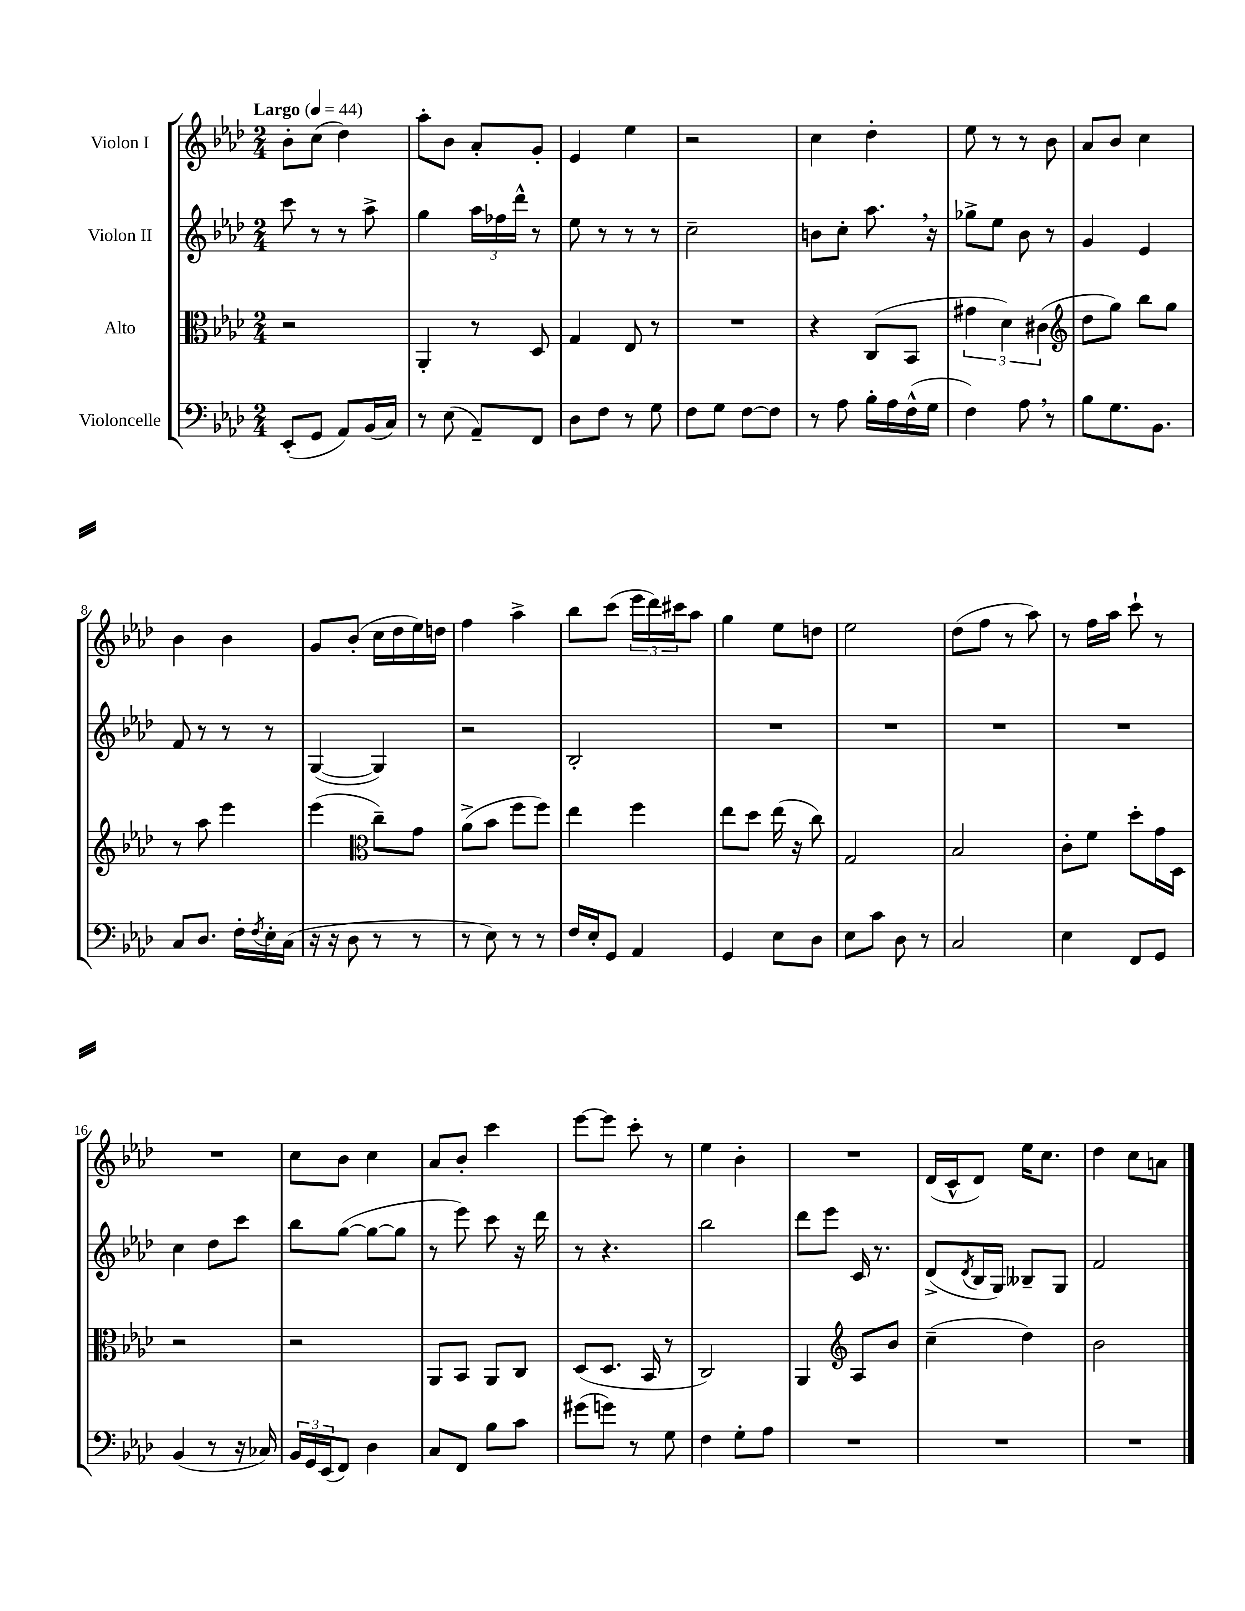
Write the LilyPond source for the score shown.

<<
\new StaffGroup <<
\new Staff = "s0" \with { instrumentName = "Violon I" } {
    \clef treble \key aes \major \numericTimeSignature \time 2/4 \tempo "Largo" 4 = 44
    bes'8-. c''8( des''4) |
    aes''8-. bes'8 aes'8-. g'8-. |
    ees'4 ees''4 |
    r2 |
    c''4 des''4-. |
    ees''8 r8 r8 bes'8 |
    aes'8 bes'8 c''4 |
    bes'4 bes'4 |
    g'8 bes'8-.( c''16 des''16 ees''16) d''16 |
    f''4 aes''4-> |
    bes''8 c'''8( \tuplet 3/2 { ees'''16 des'''16) cis'''16 } aes''8 |
    g''4 ees''8 d''8 |
    ees''2 |
    des''8( f''8 r8 aes''8) |
    r8 f''16 aes''16 c'''8-! r8 |
    R2 |
    c''8 bes'8 c''4 |
    aes'8 bes'8-. c'''4 |
    ees'''8~ ees'''8 c'''8-. r8 |
    ees''4 bes'4-. |
    R2 |
    des'16( c'16-^ des'8) ees''16 c''8. |
    des''4 c''8 a'8 \bar "|." |
}
\new Staff = "s1" \with { instrumentName = "Violon II" } {
    \clef treble \key aes \major \numericTimeSignature \time 2/4
    c'''8 r8 r8 aes''8-> |
    g''4 \tuplet 3/2 { aes''16 fes''16 des'''16-^ } r8 |
    ees''8 r8 r8 r8 |
    c''2-- |
    b'8 c''8-. aes''8. \breathe r16 |
    ges''8-> ees''8 bes'8 r8 |
    g'4 ees'4 |
    f'8 r8 r8 r8 |
    g4~( g4) |
    r2 |
    bes2-. |
    R2 |
    R2 |
    R2 |
    R2 |
    c''4 des''8 c'''8 |
    bes''8 g''8~( g''8~ g''8 |
    r8 ees'''8) c'''8 r16 des'''16 |
    r8 r4. |
    bes''2 |
    des'''8 ees'''8 c'16 r8. |
    des'8->( \acciaccatura { des'8 } bes16 g16) beses8-- g8 |
    f'2 \bar "|." |
}
\new Staff = "s2" \with { instrumentName = "Alto" } {
    \clef alto \key aes \major \numericTimeSignature \time 2/4
    r2 |
    aes,4-. r8 des8 |
    g4 ees8 r8 |
    R2 |
    r4 c8( bes,8 |
    \tuplet 3/2 { gis'4 des'4) cis'4( } |
    \clef treble des''8 g''8) bes''8 g''8 |
    r8 aes''8 ees'''4 |
    ees'''4( \clef alto c''8--) g'8 |
    aes'8->( bes'8 f''8 f''8) |
    ees''4 f''4 |
    ees''8 des''8 ees''16( r16 c''8) |
    g2 |
    bes2 |
    c'8-. f'8 des''8-. g'16 des16 |
    r2 |
    r2 |
    aes,8 bes,8 aes,8 c8 |
    des8( des8. bes,16 r8 |
    c2) |
    aes,4 \clef treble aes8 bes'8 |
    c''4--( des''4) |
    bes'2 \bar "|." |
}
\new Staff = "s3" \with { instrumentName = "Violoncelle" } {
    \clef bass \key aes \major \numericTimeSignature \time 2/4
    ees,8-.( g,8 aes,8) bes,16( c16) |
    r8 ees8( aes,8--) f,8 |
    des8 f8 r8 g8 |
    f8 g8 f8~ f8 |
    r8 aes8 bes16-. aes16 f16-^( g16 |
    f4) aes8 \breathe r8 |
    bes8 g8. bes,8. |
    c8 des8. f16-. \acciaccatura { f8 } ees16-. c16( |
    r16 r16 des8 r8 r8 |
    r8 ees8) r8 r8 |
    f16 ees16-. g,8 aes,4 |
    g,4 ees8 des8 |
    ees8 c'8 des8 r8 |
    c2 |
    ees4 f,8 g,8 |
    bes,4( r8 r16 ces16) |
    \tuplet 3/2 { bes,16 g,16 ees,16( } f,8) des4 |
    c8 f,8 bes8 c'8 |
    gis'8( g'8) r8 g8 |
    f4 g8-. aes8 |
    R2 |
    R2 |
    R2 \bar "|." |
}
>>
>>
